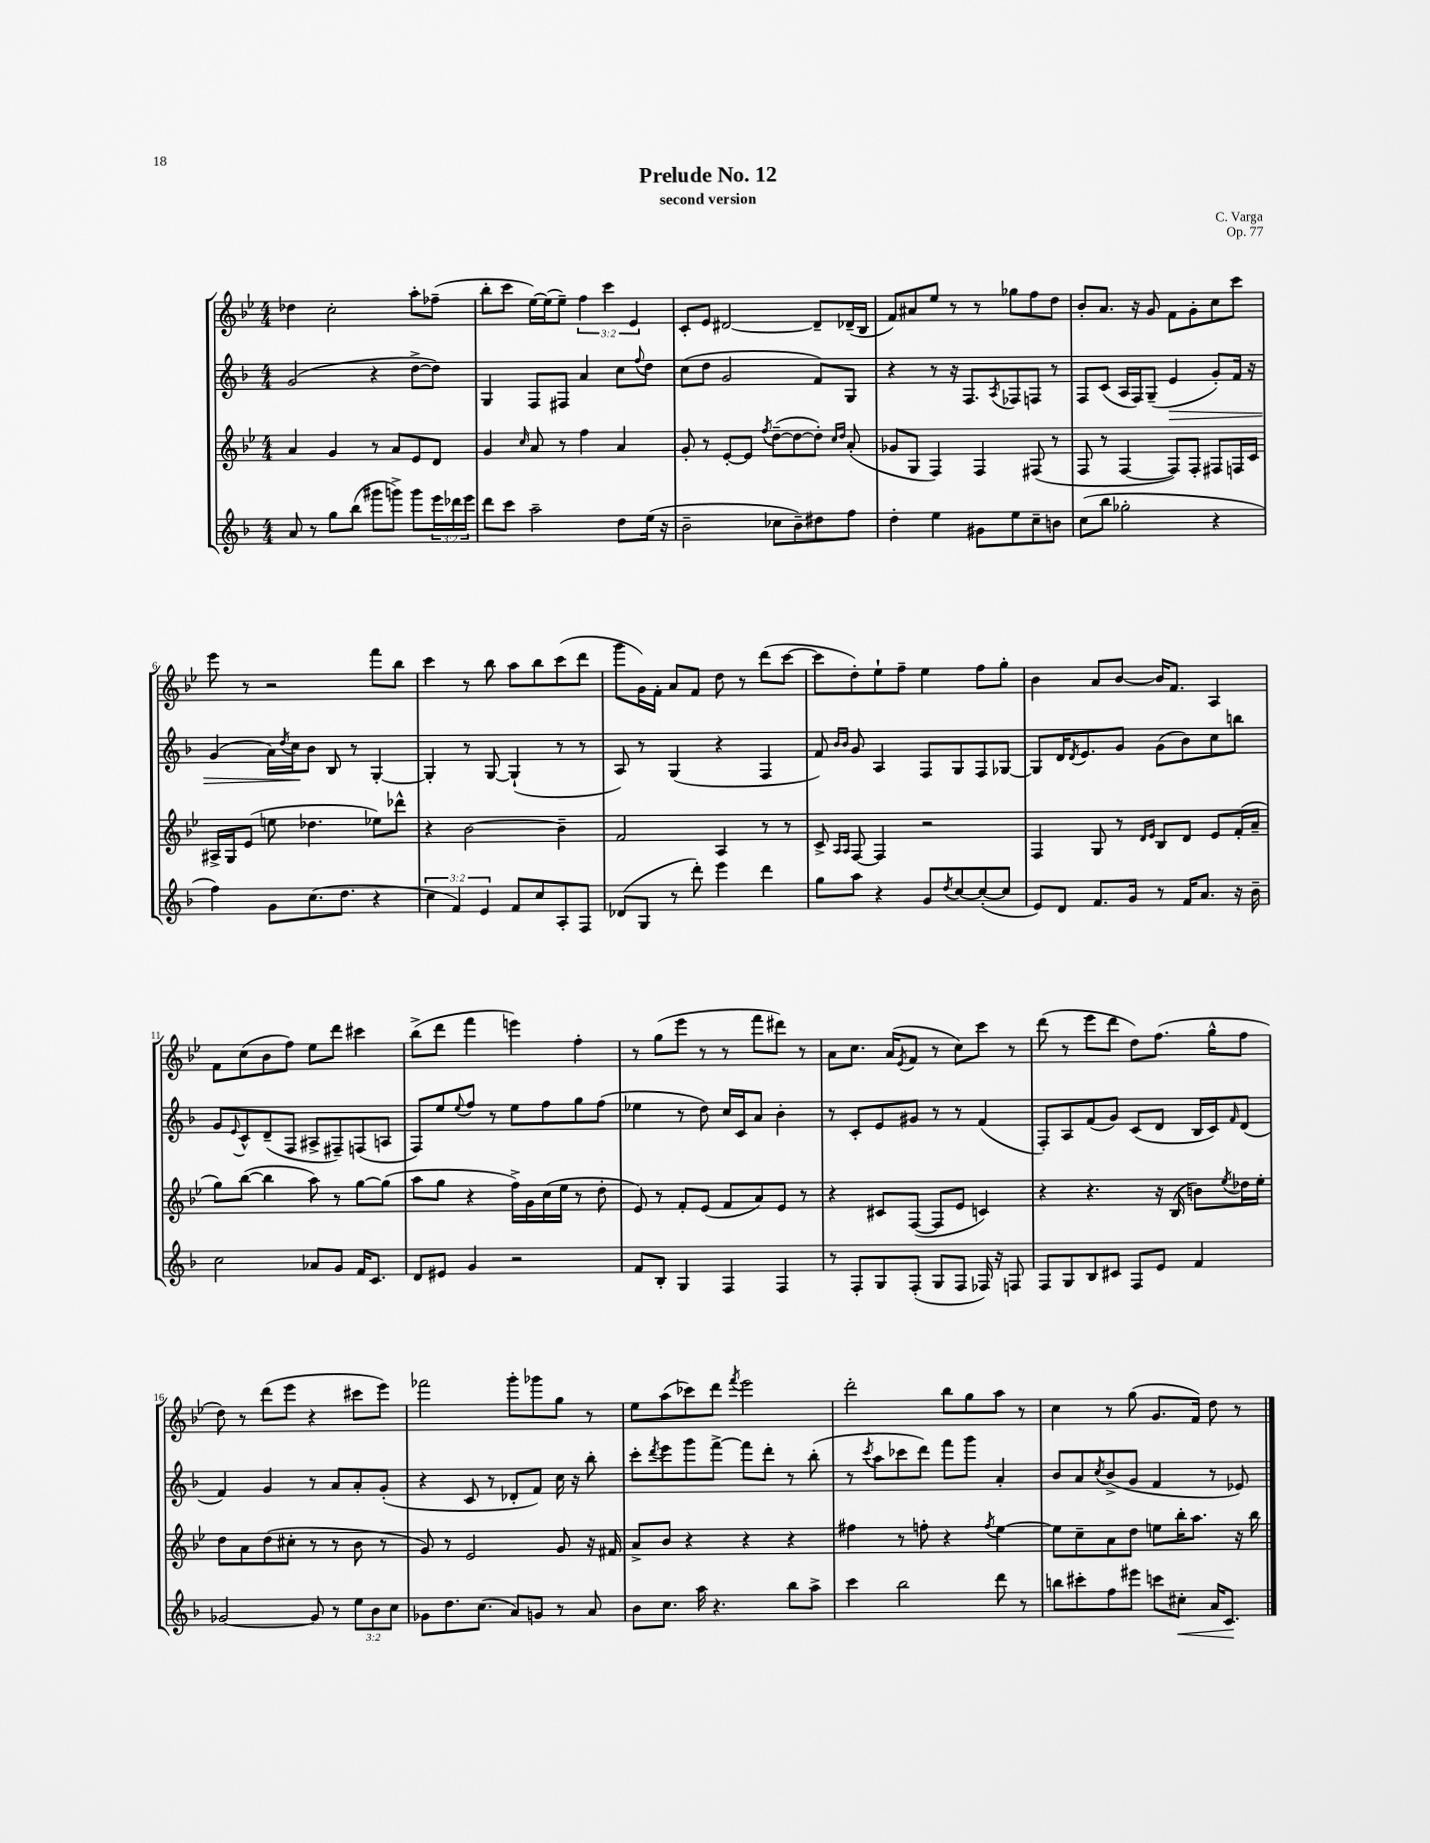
\header { title = "Prelude No. 12" composer = "C. Varga" subtitle = "second version" opus = "Op. 77" }
<<
\new StaffGroup <<
\new Staff = "s0" {
    \clef treble \key bes \major \numericTimeSignature \time 4/4 \override Staff.TupletNumber.text = #tuplet-number::calc-fraction-text
    des''4 c''2-. a''8-. fes''8--( |
    bes''8-. c'''8 ees''16~) ees''16( ees''8--) \tuplet 3/2 { f''4 c'''4 ees'4 } |
    c'8-. ees'8 dis'2~ dis'8-- des'16--( bes16 |
    f'8) ais'8 ees''8 r8 r8 ges''8 f''8 d''8 |
    bes'8-. a'8. r16 g'8 f'8 g'8-. c''8 c'''8 |
    ees'''8 r8 r2 f'''8 bes''8 |
    c'''4 r8 bes''8 a''8 bes''8 c'''8( d'''8 |
    g'''8 g'16) f'16-. a'8 f'8 d''8 r8 d'''8( c'''8~ |
    c'''8 d''8-.) ees''8-! f''8-- ees''4 f''8 g''8-. |
    bes'4 a'8 bes'8~ bes'16 f'8. a4 |
    f'8 c''8( bes'8 f''8) ees''8 d'''8 cis'''4 |
    bes''8->( d'''8 f'''4 e'''4) f''4-. |
    r8 g''8( ees'''8 r8 r8 f'''8 dis'''8) r8 |
    a'8 c''8. a'16( \acciaccatura { ees'8 } f'8 r8 c''8) c'''8 r8 |
    d'''8( r8 ees'''8 d'''8 d''8) f''8.( g''16-^ f''8 |
    d''8) r8 d'''8( ees'''8 r4 cis'''8 ees'''8) |
    fes'''2 g'''8-. ges'''8 g''8 r8 |
    ees''8 a''8( ces'''8) d'''8 \acciaccatura { f'''8 } ees'''2 |
    d'''2-. bes''8 g''8 a''8 r8 |
    c''4 r8 g''8( g'8. f'16) d''8 r8 \bar "|." |
}
\new Staff = "s1" {
    \clef treble \key f \major \numericTimeSignature \time 4/4
    g'2( r4 d''8~-> d''8) |
    g4 f8 fis8 a'4 c''8 \appoggiatura { f''8 } d''8 |
    c''8( d''8 g'2 f'8) g8 |
    r4 r8 r16 f8. \acciaccatura { a8 } fes8 f8 r8 |
    f8 c'8( a16 f16) g8--( e'4\> g'8-.) f'16 r16 |
    g'4( a'16) \acciaccatura { d''8 } c''16\! bes'8 bes8 r8 g4~-. |
    g4-. r8 g8~ g4-!( r8 r8 |
    a8) r8 g4( r4 f4 |
    f'8) \grace { bes'16 bes'16 } g'8 a4 f8 g8 f8 ges8~ |
    ges8 d'16 \acciaccatura { d'8 } e'8. g'8 g'8( bes'8) c''8 b''8 |
    g'8 \appoggiatura { e'8 } c'8-^ d'8--( f8 ais8-> fis8--) f8( a8 |
    f8) e''8 \appoggiatura { e''8 } f''8 r8 e''8 f''8 g''8 f''8( |
    ees''4 r8 d''8) c''16 c'16 a'8 bes'4-. |
    r8 c'8-. e'8 gis'8 r8 r8 f'4( |
    f8-.) a8 f'8( g'8) c'8( d'8 bes16 c'16) \grace { f'16 } d'8( |
    f'4) g'4 r8 a'8 a'8-. g'8-.( |
    r4 c'8 r8 des'8-. f'8) c''16 r16 bes''8-. |
    c'''8-. \acciaccatura { d'''8 } e'''8 g'''8 f'''8~-> f'''8 d'''8-. r8 bes''8-.( |
    r8 \acciaccatura { c'''8 } a''8 ces'''8 d'''8) f'''8 g'''8 a'4-. |
    bes'8 a'8 \acciaccatura { c''8 } bes'8->( g'8 f'4 r8 ees'8) \bar "|." |
}
\new Staff = "s2" {
    \clef treble \key bes \major \numericTimeSignature \time 4/4
    a'4 g'4 r8 a'8 ees'8 d'8 |
    g'4 \grace { c''16 } a'8 r8 f''4 a'4 |
    g'8-. r8 ees'8~-. ees'8 \acciaccatura { f''8 } d''8~--( d''8~ d''8-.) \grace { c''16 d''16 } a'8-.( |
    ges'8 g8 f4) f4 fis8( r8 |
    f8 r8 f4~ f8) f8-. fis8 f16 c'16 |
    ais16-> g16 ees'8( e''8 des''4. ees''8) des'''8-^ |
    r4 bes'2~ bes'4-- |
    f'2 a4 r8 r8 |
    c'8-> \grace { a16 a16 } f8~ f4 r2 |
    f4 g8 r8 \grace { d'16 ees'16 } bes8 d'8 ees'8 f'16-.( a'16-- |
    g''8) bes''8~( bes''4 a''8) r8 g''8~ g''8( |
    a''8 g''8 r4 f''16->) g'16 c''16( ees''16 r8 d''8-. |
    ees'8) r8 f'8-. ees'8( f'8 a'8) ees'8 r8 |
    r4 cis'8 f8~( f8 ees'8 c'4) |
    r4 r4. r16 bes16( b'8) \acciaccatura { ees''8 } des''16 ees''16-. |
    d''8 a'8 d''8( cis''8-. r8 r8 bes'8 r8 |
    g'8) r8 ees'2 g'8 r16 fis'16 |
    a'8-> bes'8 r4 r4 r4 |
    fis''4 r8 f''8-. r4 \acciaccatura { f''8 } ees''4~ |
    ees''8 c''8-- a'8 d''8 e''8 bes''16-. a''8. r16 bes''16 \bar "|." |
}
\new Staff = "s3" {
    \clef treble \key f \major \numericTimeSignature \time 4/4 \override Staff.TupletNumber.text = #tuplet-number::calc-fraction-text
    a'8 r8 g''8 bes''8( gis'''8 g'''8->) g'''8 \tuplet 3/2 { e'''16 des'''16 e'''16 } |
    d'''8 c'''8 a''2-- d''8 e''16( r16 |
    bes'2-- ces''8 bes'8--) dis''8 f''8 |
    d''4-. e''4 gis'8 e''8 c''8-- b'8 |
    c''8( bes''8 ges''2-. r4 |
    f''4) g'8 c''8.( d''8. r4 |
    \tuplet 3/2 { c''4 f'4) e'4 } f'8 c''8 a8-. f8 |
    des'8( g8 r8 d'''8-.) e'''4 d'''4 |
    g''8 a''8 r4 g'8 \acciaccatura { d''8 } c''8~ c''8~-.( c''8 |
    e'8) d'8 f'8. g'16 r8 f'16 a'8. r16 bes'16-- |
    c''2 aes'8 g'8 f'16 c'8. |
    d'8 eis'8 g'4 r2 |
    f'8 bes8-. g4 f4 f4 |
    r8 f8-. g8 f8-.( g8 f8 fes16) r16 f8 |
    f8 g8 bes8 cis'8 f8 e'8 f'4 |
    ges'2~ ges'8 r8 \tuplet 3/2 { e''8 bes'8 c''8 } |
    ges'8 d''8. c''8.( a'8) g'8 r8 a'8 |
    bes'8 c''8. a''16 r4. bes''8 a''8-> |
    c'''4 bes''2 d'''8 r8 |
    b''8 cis'''8-. f''8 eis'''8 c'''8 cis''8-.\< a'16 c'8.\! \bar "|." |
}
>>
>>
